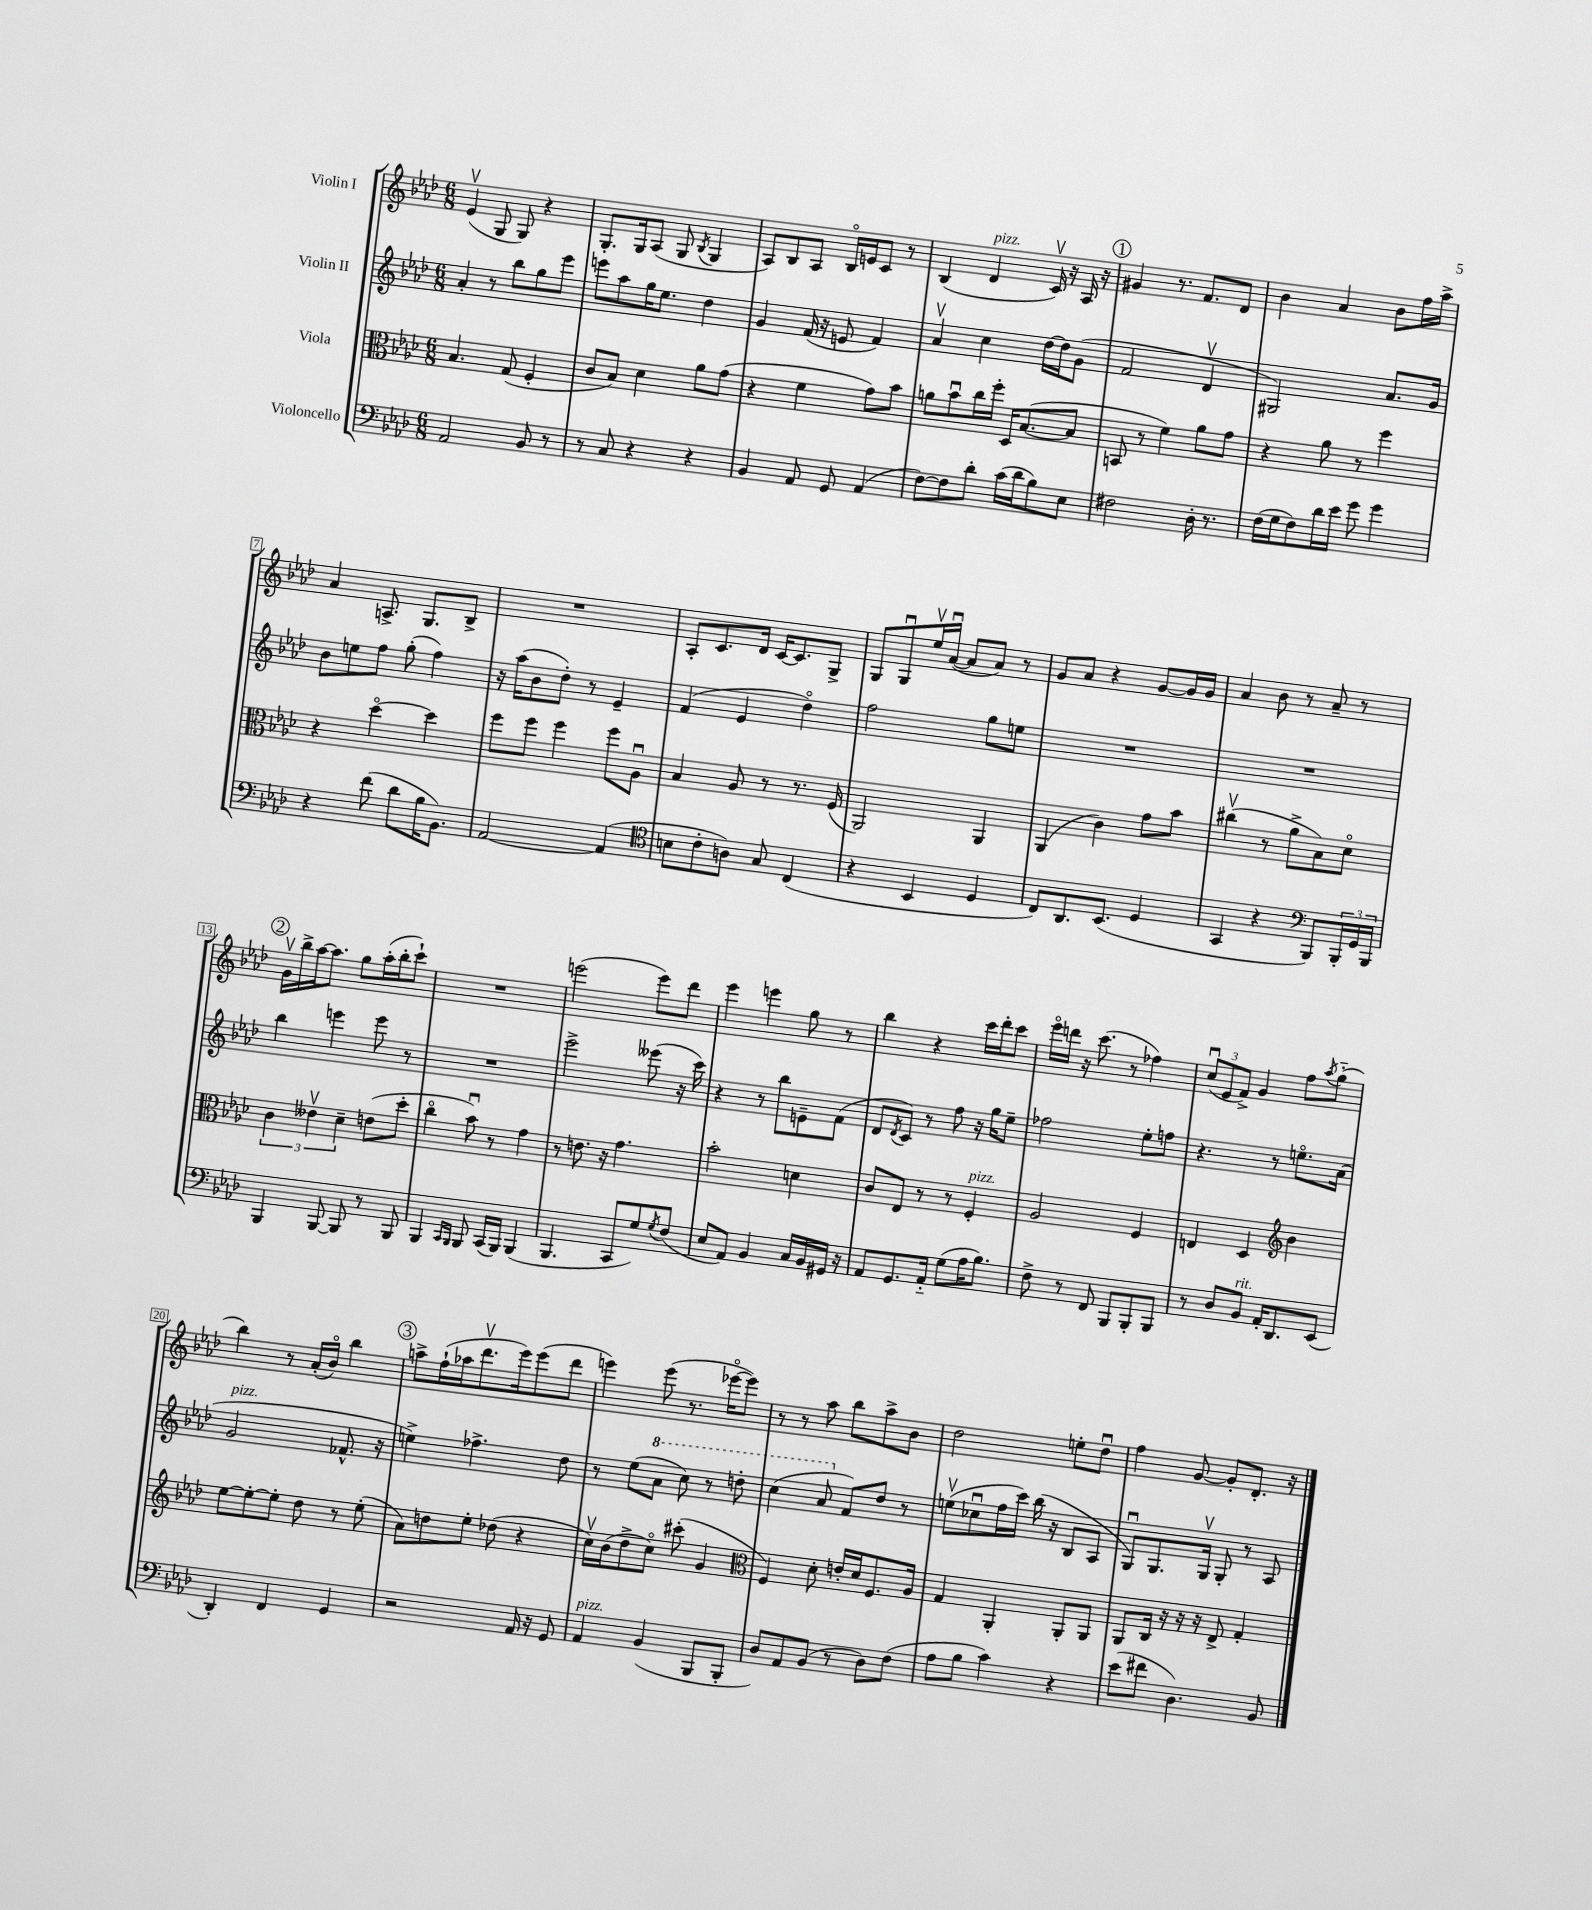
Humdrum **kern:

**kern	**kern	**kern	**kern
*staff4	*staff3	*staff2	*staff1
*clefF4	*clefC3	*clefG2	*clefG2
*k[b-e-a-d-]	*k[b-e-a-d-]	*k[b-e-a-d-]	*k[b-e-a-d-]
*M6/8	*M6/8	*M6/8	*M6/8
2AA-/	4.B-/	4a-'/	(4e-v/
.	.	8r	8G/
.	(8G/	8bb-\L	8G/)
8BB-/	4F'/	8gg\	4r
8r	.	8eee-\J	.
=	=	=	=
8r	8c/L	8eee\L	8.G'/L
8C/	8B-/J)	8aa-\	.
.	.	.	16G/k
4r	4d-\	16gg\K	(8A-/J
.	.	8.ee-\J	.
.	.	.	8G/
.	.	.	8qB-/
4r	8a-\L	4dd-\	4G/
.	(8g\J	.	.
=	=	=	=
4BB-/	4r	4g/	8A-/L)
.	.	.	8B-/
8AA-/	4f\	(16f/	8A-/J
.	.	16r	.
8GG/	.	8e/	16B-o/LL
.	.	.	16e/J
(4AA-/	8g\L)	4f/)	8c/J
.	8b-\J	.	8r
=	=	=	=
[8F\L)	8a\L	4a-v/	(4B-/
8F\]	8b-u\	.	.
8d-'\J	16cc\L	4cc\	4d-/
.	16ff'\JJ	.	.
(16c\LL	16D-/LK	.	.
16d-\J	([8.B-/	.	.
8B-\)	.	[16dd-\LL	16cv/)
.	.	16dd-\]J	16r
8E-\J	8B-/]J	(8g\J	16A-/
.	.	.	16r
=	=	=	=
2F#\	8BB/	2f/	4g#/
.	8r	.	.
.	4f\)	.	8.r
.	.	.	8.f/L
16D-'\	8a-\L	4d-v/	.
8.r	.	.	.
.	8g\J	.	8d-/J
=	=	=	=
(16F\LL	4r	2G#/)	4b-\
16G\J	.	.	.
8F\)	.	.	.
16d-\L	8a-\	.	4a-/
16e-\JJ	.	.	.
8g\	8r	.	.
4g\	4ff\	8.a-/L	8b-\L
.	.	.	16ff\L
.	.	16g/Jk	16aa-^\JJ
=	=	=	=
4r	4r	8b-\L	4a-/
.	.	8ee\	.
(8f\	[4dd-o\	8ff\J	8.A^/
8d-\L	.	(8gg'\	.
.	.	.	8.G/L
16B-\K	4dd-\]	4ff\)	.
8.BB-\J)	.	.	.
.	.	.	8B-^/J
=	=	=	=
[2AA-/	8ff\L	16r	2.r
.	.	(16aa-\LK	.
.	8ff\J	8b-\	.
.	4ff\	8dd-'\J)	.
.	.	8r	.
(4AA-/]	8ff\L	4e-~/	.
.	8A-u\J	.	.
=	=	=	=
*clefC4	*	*	*
8B\L	4B-/	(4f/	8A-'/L
8c'\	.	.	8.c/
8A\J)	8A-/	4e-/	.
.	.	.	16d-/Jk
8G/	8r	.	[16c/LK
.	.	.	8.c/]
(4C/	8.r	4dd-o\)	.
.	.	.	8G^/J
.	(16F/	.	.
=	=	=	=
4r	2AA-/)	2ff\	8G/L
.	.	.	8Gu/
4BB-/	.	.	16ee-v/L
.	.	.	([16a-u/JJ
.	.	.	8a-/]L
4D-/	4AA-/	8gg\L	8a-/J)
.	.	8ee\J	8r
=	=	=	=
8C/L)	(4AA-/	2.r	8g/L
8.AA-/	.	.	8a-/J
.	4c\)	.	4r
(8.BB-/J	.	.	.
4D-/	8g\L	.	[8g/L
.	8b-\J	.	16g/]L
.	.	.	16g/JJ
=	=	=	=
4GG/	(4cc#v\	2.r	4a-/
4r	8r	.	8b-\
.	8a-^\L	.	8r
*clefF4	*	*	*
8BBB-/L)	8B-\)	.	8a-~/
24BBB-'/L	8d-o\J	.	8r
24GG/	.	.	.
24BBB-/JJ	.	.	.
=	=	=	=
4BBB-/	6c\	4bb-\	16gv\LL
.	.	.	16bb-^\
.	.	.	[16aa-\J
.	6e--v\	.	.
.	.	.	8.aa-\]J
[8BBB-/	.	4eee\	.
.	6d-~\	.	.
8BBB-/]	.	.	8gg\L
8r	(8e\L	8eee\	(16aa-'\L
.	.	.	16bb-'\J
8BBB-/	8dd-'\J	8r	8ccc`\J)
=	=	=	=
4BBB-/	4cco\	2.r	2.r
16qqCC/LL	.	.	.
16qqBBB-/JJ	.	.	.
8BBB-/	8b-u\)	.	.
(16CC/LL	8r	.	.
16BBB-/JJ)	.	.	.
(4BBB-/	4g\	.	.
=	=	=	=
4.BBB-/	8r	2eee-^\	(2eee\
.	8.e\	.	.
.	16r	.	.
8CC/L	4.g\	.	.
8G/)	.	(8eee--\	8eee\L)
8qG/	.	.	.
(8F/J	.	16r	8ddd-\J
.	.	16ccc\)	.
=	=	=	=
8E-/L	2b-'\	4r	4eee-\
8AA-/J)	.	.	.
4BB-/	.	8r	4eee\
.	.	8bb-\L	.
16C/LL	4d\	8e~\	8gg\
16BB-/	.	.	.
16GG#/JJ	.	(8f\J	8r
16r	.	.	.
=	=	=	=
8AA-/L	8c/L	8d-/L	4bb-\
.	.	8qd-/	.
8.GG/	8E-/J	8c/J)	.
.	8r	8r	4r
16AA-'~/Jk	.	.	.
(8G\L	8r	8ff\	.
16A-\K	4F'/	16r	16ccc\LL
8.B-\J)	.	16gg\LK	16ddd-'\J
.	.	8ee-~\J	8ccc\J
=	=	=	=
8F^\	2A-/	2ff-\	16eee-o\LL
.	.	.	16ddd\JJ
8r	.	.	16r
.	.	.	(8.ccc\
8FF/	.	.	.
8BBB-/L	.	.	8r
8BBB-'/	4F/	8ee-'\L	4ff-\)
8BBB-/J	.	8ff\J	.
=	=	=	=
8r	4E/	4.r	(12ccu/L
.	.	.	12e-/
8D-/L	.	.	.
.	.	.	12f^/J)
8BB-/J	4D-/	.	4g/
16AA-'/LK	.	8r	.
8.DD-/	.	.	.
*	*clefG2	*	*
.	4b-\	8.eeo\L	8ff\L
.	.	.	8qaa-/
(8EE-/J	.	.	(8gg'~\J
.	.	(16a-\Jk	.
=	=	=	=
4DD-'/)	[8ee-\L	2g/	4bb-\)
.	8ee-'\_	.	.
4FF/	8ee-'\]J	.	8r
.	8dd-\	.	(16a-'/LL
.	.	.	16b-o/JJ)
4GG/	8r	8.f-^^/	4bb-\
.	(8ee-'\	.	.
.	.	16r	.
=	=	=	=
2r	8a-\L)	4ee^\)	8aa^\L
.	8dd\	.	(16ff`\L
.	.	.	16aa-\J
.	8ee-'\J	4.ff-^\	8.ddd-v\
.	(8dd-\	.	.
.	.	.	16eee-\k)
16AA-/	4r	.	(8eee-\
16r	.	.	.
8GG/	.	8dd-\	8ddd-\J
=	=	=	=
4AA-/	16ccv\LL)	8r	4eee\)
.	(16b-\J	.	.
.	8dd-^\	(8ee-\L	.
(4BB-/	8cco\J)	8aa-\J	(8eee\
.	(8ccc#'\	8ccc\)	8.r
8BBB-/L	4g/	8r	.
.	.	.	[16eee-o\LK
8BBB-'/J	.	8ddd'\	8eee-\]J)
=	=	=	=
*	*clefC3	*	*
8D-/L)	4F/)	(4ccc\	8r
8AA-/	.	.	8r
(8BB-/J	8d-'\	8aa-/	8aa-\
8r	16e'/LL	8f/L)	8bb-\L
.	16d-/J	.	.
8D-\L)	8.F/	8dd-/J	8aa-^\
(8F\J	.	8r	8b-\J
.	16A-/Jk	.	.
=	=	=	=
8A-\L	4G/	(8eev\L	2dd-\
8B-\J	.	8cc-u\	.
4c\)	4AA-'/	16ff\L	.
.	.	16ccc\JJ)	.
.	.	(16bb-\	.
.	.	16r	.
4r	8AA-'/L	8B-/L	8ee'\L
.	8AA-/J	8A-/J	8dd-u\J
=	=	=	=
(8e-\L	8AA-/L	8Gu/L)	4ff\
8f#\J	16C/Jk	8.G/	.
.	16r	.	.
4.D-\)	16r	.	[8g/
.	16r	16Gv/Jk	.
.	8E-^/	8G'/	8g'/]L
.	4G'/	8r	8.d-'/J
8BB-/	.	8A-/	.
.	.	.	16r
==	==	==	==
*-	*-	*-	*-
